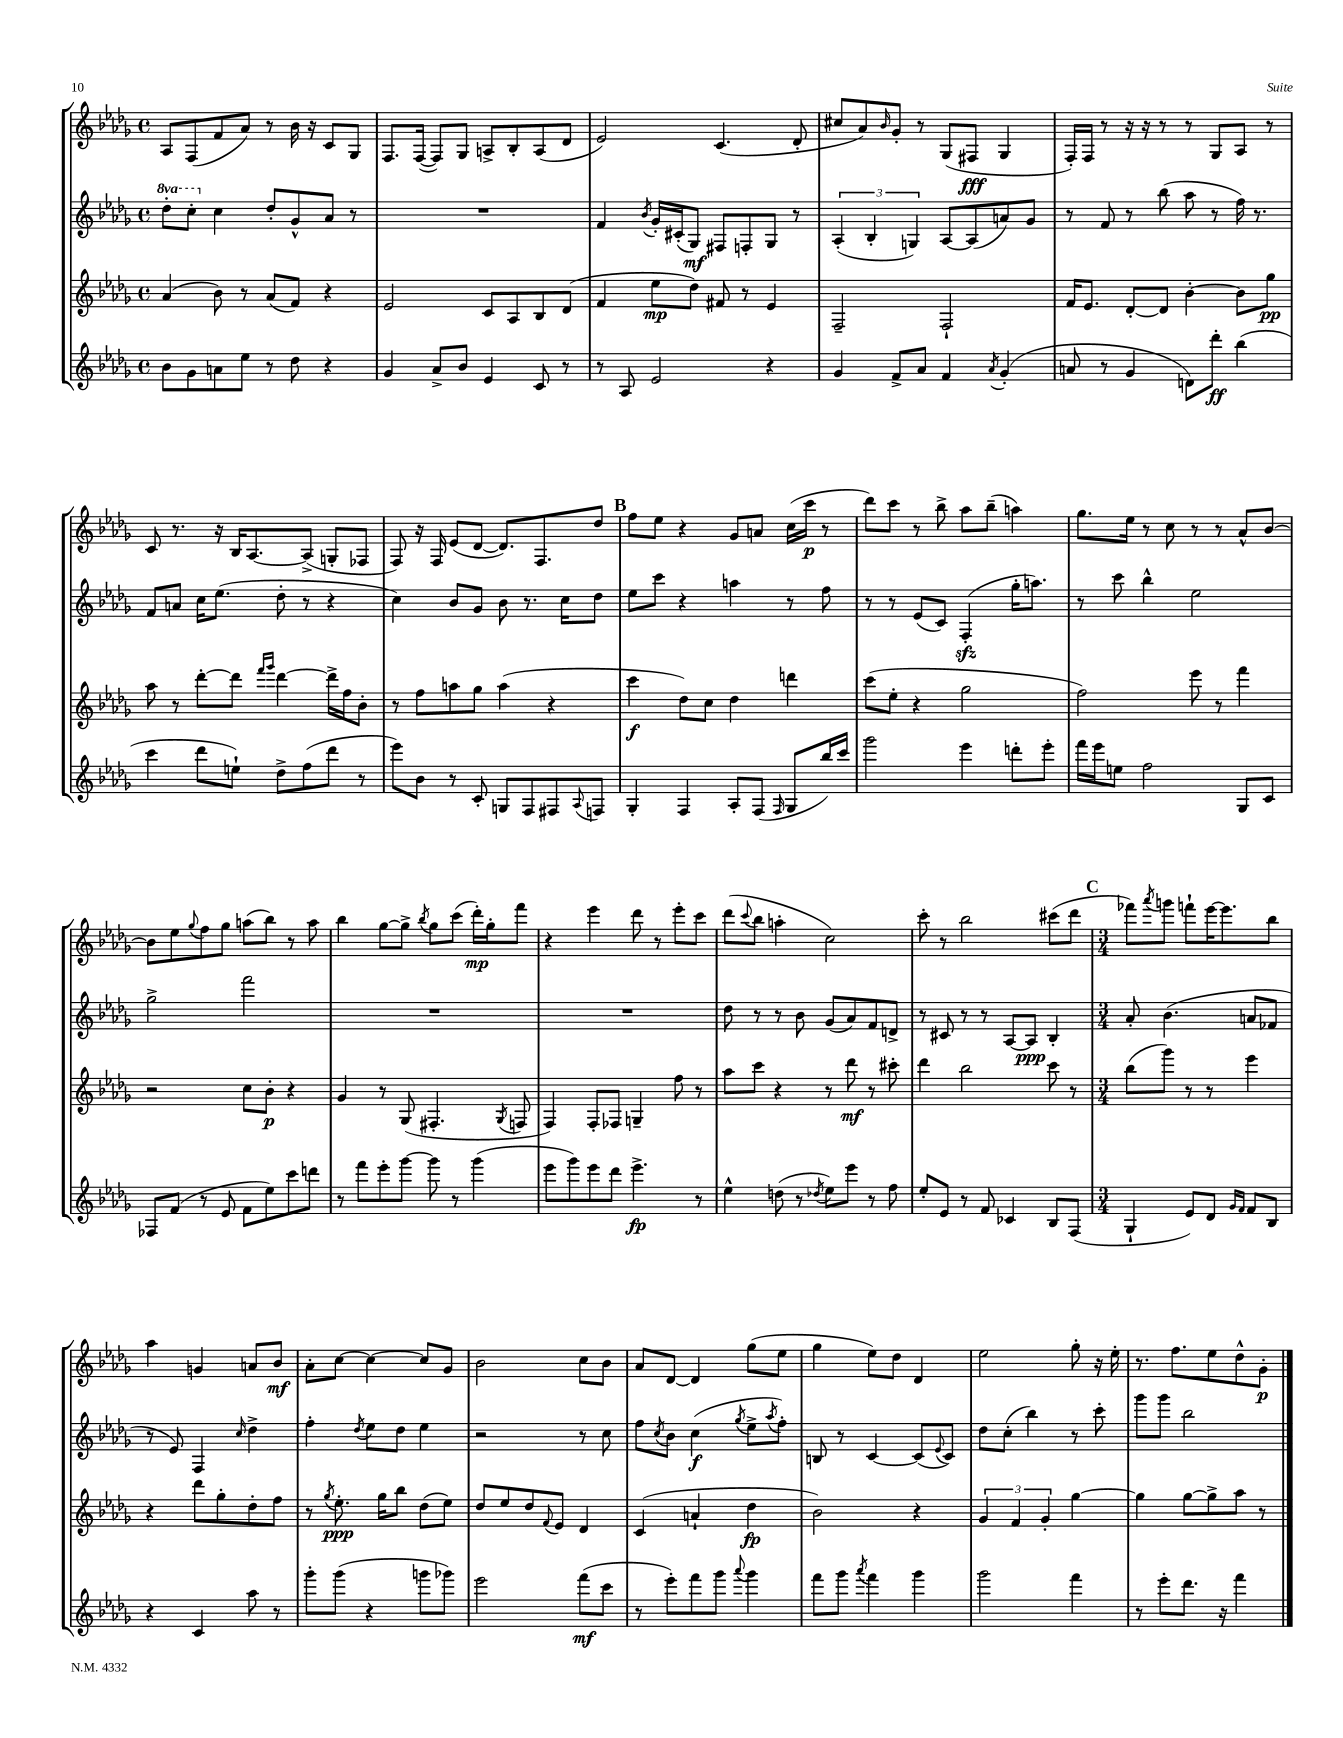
<<
\new StaffGroup <<
\new Staff = "s0" {
    \clef treble \key des \major \defaultTimeSignature \time 4/4
    aes8 f8( f'8 aes'8) r8 bes'16 r16 c'8 ges8 |
    f8. f16~( f8) ges8 a8-> bes8-. a8( des'8 |
    ees'2) c'4.( des'8-. |
    cis''8 aes'8) \grace { bes'16 } ges'8-. r8 ges8( fis8\fff ges4 |
    f16-.) f16 r8 r16 r16 r8 r8 ges8 aes8 r8 |
    c'8 r8. r16 bes16 aes8.~ aes8->( g8-. fes8 |
    f8) r16 f16 ees'8( des'8~ des'8.) f8. des''8 |
    \mark \markup { \bold "B" } f''8 ees''8 r4 ges'8 a'8 c''16( c'''16\p r8 |
    des'''8) c'''8 r8 bes''8-> aes''8 bes''8--( a''4) |
    ges''8. ees''16 r8 c''8 r8 r8 aes'8-^ bes'8~ |
    bes'8 ees''8 \appoggiatura { ges''8 } f''8 ges''8 a''8( bes''8) r8 a''8 |
    bes''4 ges''8~ ges''8-> \acciaccatura { bes''8 } ges''8 c'''8( des'''16-.\mp) ges''16-. f'''8 |
    r4 ees'''4 des'''8 r8 ees'''8-. c'''8 |
    des'''8( \appoggiatura { c'''8 } bes''8 a''4-. c''2) |
    c'''8-. r8 bes''2 cis'''8( des'''8 |
    \mark \markup { \bold "C" } \numericTimeSignature \time 3/4 fes'''8) \acciaccatura { aes'''8 } g'''8 f'''8-! ees'''16~ ees'''8. bes''8 |
    aes''4 g'4 a'8 bes'8\mf |
    aes'8-. c''8~ c''4~ c''8 ges'8 |
    bes'2 c''8 bes'8 |
    aes'8 des'8~ des'4 ges''8( ees''8 |
    ges''4 ees''8) des''8 des'4 |
    ees''2 ges''8-. r16 ees''16-. |
    r8. f''8. ees''8 des''8-^ ges'8-.\p \bar "|." |
}
\new Staff = "s1" {
    \clef treble \key des \major \defaultTimeSignature \time 4/4 \set Staff.ottavationMarkups = #ottavation-simple-ordinals
    \ottava #1 des'''8-. c'''8-. \ottava #0 c''4 des''8-. ges'8-^ aes'8 r8 |
    R1 |
    f'4 \acciaccatura { bes'8 } ges'16-. cis'16-.( ges8\mf) fis8 f8-. ges8 r8 |
    \tuplet 3/2 { aes4-.( bes4-. g4) } aes8~ aes8( a'8) ges'8 |
    r8 f'8 r8 bes''8( aes''8 r8 f''16) r8. |
    f'8 a'8 c''16 ees''8.( des''8-. r8 r4 |
    c''4) bes'8 ges'8 bes'8 r8. c''16 des''8 |
    \mark \markup { \bold "B" } ees''8 c'''8 r4 a''4 r8 f''8 |
    r8 r8 ees'8( c'8) f4-.\sfz( ges''16-. a''8.) |
    r8 c'''8 bes''4-^ ees''2 |
    ges''2-> f'''2 |
    R1 |
    R1 |
    des''8 r8 r8 bes'8 ges'8( aes'8) f'8 d'8-> |
    r8 cis'8 r8 r8 aes8~ aes8\ppp bes4-. |
    \mark \markup { \bold "C" } \numericTimeSignature \time 3/4 aes'8-. bes'4.( a'8 fes'8 |
    r8 ees'8) f4 \grace { c''16 } des''4-> |
    f''4-. \acciaccatura { des''8 } ees''8 des''8 ees''4 |
    r2 r8 c''8 |
    f''8 \acciaccatura { c''8 } bes'8 c''4\f( \acciaccatura { ges''8 } ees''8-> \acciaccatura { aes''8 } f''8-.) |
    b8 r8 c'4~ c'8( \appoggiatura { ees'8 } c'8) |
    des''8 c''8-.( bes''4) r8 c'''8-. |
    ges'''8 ges'''8 bes''2 \bar "|." |
}
\new Staff = "s2" {
    \clef treble \key des \major \defaultTimeSignature \time 4/4
    aes'4( bes'8) r8 aes'8( f'8) r4 |
    ees'2 c'8 aes8 bes8 des'8( |
    f'4 ees''8\mp des''8) fis'8 r8 ees'4 |
    f2-- f2-! |
    f'16 ees'8. des'8~-. des'8 bes'4~-. bes'8 ges''8\pp |
    aes''8 r8 des'''8~-. des'''8 \grace { f'''16 ges'''16 } des'''4~ des'''16-> f''16 bes'8-. |
    r8 f''8 a''8 ges''8 a''4( r4 |
    \mark \markup { \bold "B" } c'''4\f des''8) c''8 des''4 d'''4 |
    c'''8( ees''8-. r4 ges''2 |
    f''2) ees'''8 r8 f'''4 |
    r2 c''8 bes'8-.\p r4 |
    ges'4 r8 ges8( fis4.-. \acciaccatura { ges8 } f8 |
    f4) f8-. fes8 g4-- f''8 r8 |
    aes''8 c'''8 r4 r8 des'''8\mf r8 cis'''8-. |
    des'''4 bes''2 c'''8 r8 |
    \mark \markup { \bold "C" } \numericTimeSignature \time 3/4 bes''8( ges'''8) r8 r8 ees'''4 |
    r4 des'''8 ges''8-. des''8-. f''8 |
    r8 \acciaccatura { ges''8 } ees''8.-.\ppp ges''16 bes''8 des''8( ees''8) |
    des''8 ees''8 des''8 \appoggiatura { f'8 } ees'8 des'4 |
    c'4( a'4-! des''4\fp |
    bes'2) r4 |
    \tuplet 3/2 { ges'4 f'4 ges'4-. } ges''4~ |
    ges''4 ges''8~ ges''8-> aes''8 r8 \bar "|." |
}
\new Staff = "s3" {
    \clef treble \key des \major \defaultTimeSignature \time 4/4
    bes'8 ges'8 a'8 ees''8 r8 des''8 r4 |
    ges'4 aes'8-> bes'8 ees'4 c'8 r8 |
    r8 aes8 ees'2 r4 |
    ges'4 f'8-> aes'8 f'4 \acciaccatura { aes'8 } ges'4-.( |
    a'8 r8 ges'4 d'8) des'''8-.\ff bes''4( |
    c'''4 des'''8 e''8-!) des''8-> f''8( des'''8 r8 |
    ees'''8) bes'8 r8 c'8-. g8 f8 fis8 \appoggiatura { aes8 } f8 |
    \mark \markup { \bold "B" } ges4-. f4 aes8-. f8( \grace { f16 } ges8 bes''16) c'''16 |
    ges'''2 ees'''4 d'''8-. ees'''8-. |
    f'''16 ees'''16 e''8 f''2 ges8 c'8 |
    fes8 f'8( r8 ees'8 f'8 ees''8) c'''8 d'''8 |
    r8 f'''8 ees'''8-. ges'''8~ ges'''8 r8 ges'''4( |
    ees'''8 ges'''8) ees'''8 des'''8 ees'''4.->\fp r8 |
    ees''4-^ d''8( r8 \acciaccatura { des''8 } ees''8) ees'''8 r8 f''8 |
    ees''8-. ees'8 r8 f'8 ces'4 bes8 f8( |
    \mark \markup { \bold "C" } \numericTimeSignature \time 3/4 ges4-! ees'8) des'8 \grace { ges'16 f'16 } f'8 bes8 |
    r4 c'4 aes''8 r8 |
    ges'''8-. ges'''8( r4 g'''8 ges'''8) |
    ees'''2 f'''8\mf( c'''8 |
    r8 ees'''8-.) f'''8 ges'''8 \appoggiatura { aes'''8 } ges'''4 |
    f'''8 ges'''8 \acciaccatura { aes'''8 } f'''4 ges'''4 |
    ges'''2 f'''4 |
    r8 ees'''8-. des'''8. r16 f'''4 \bar "|." |
}
>>
>>
\layout { \context { \Score \remove "Bar_number_engraver" } }
